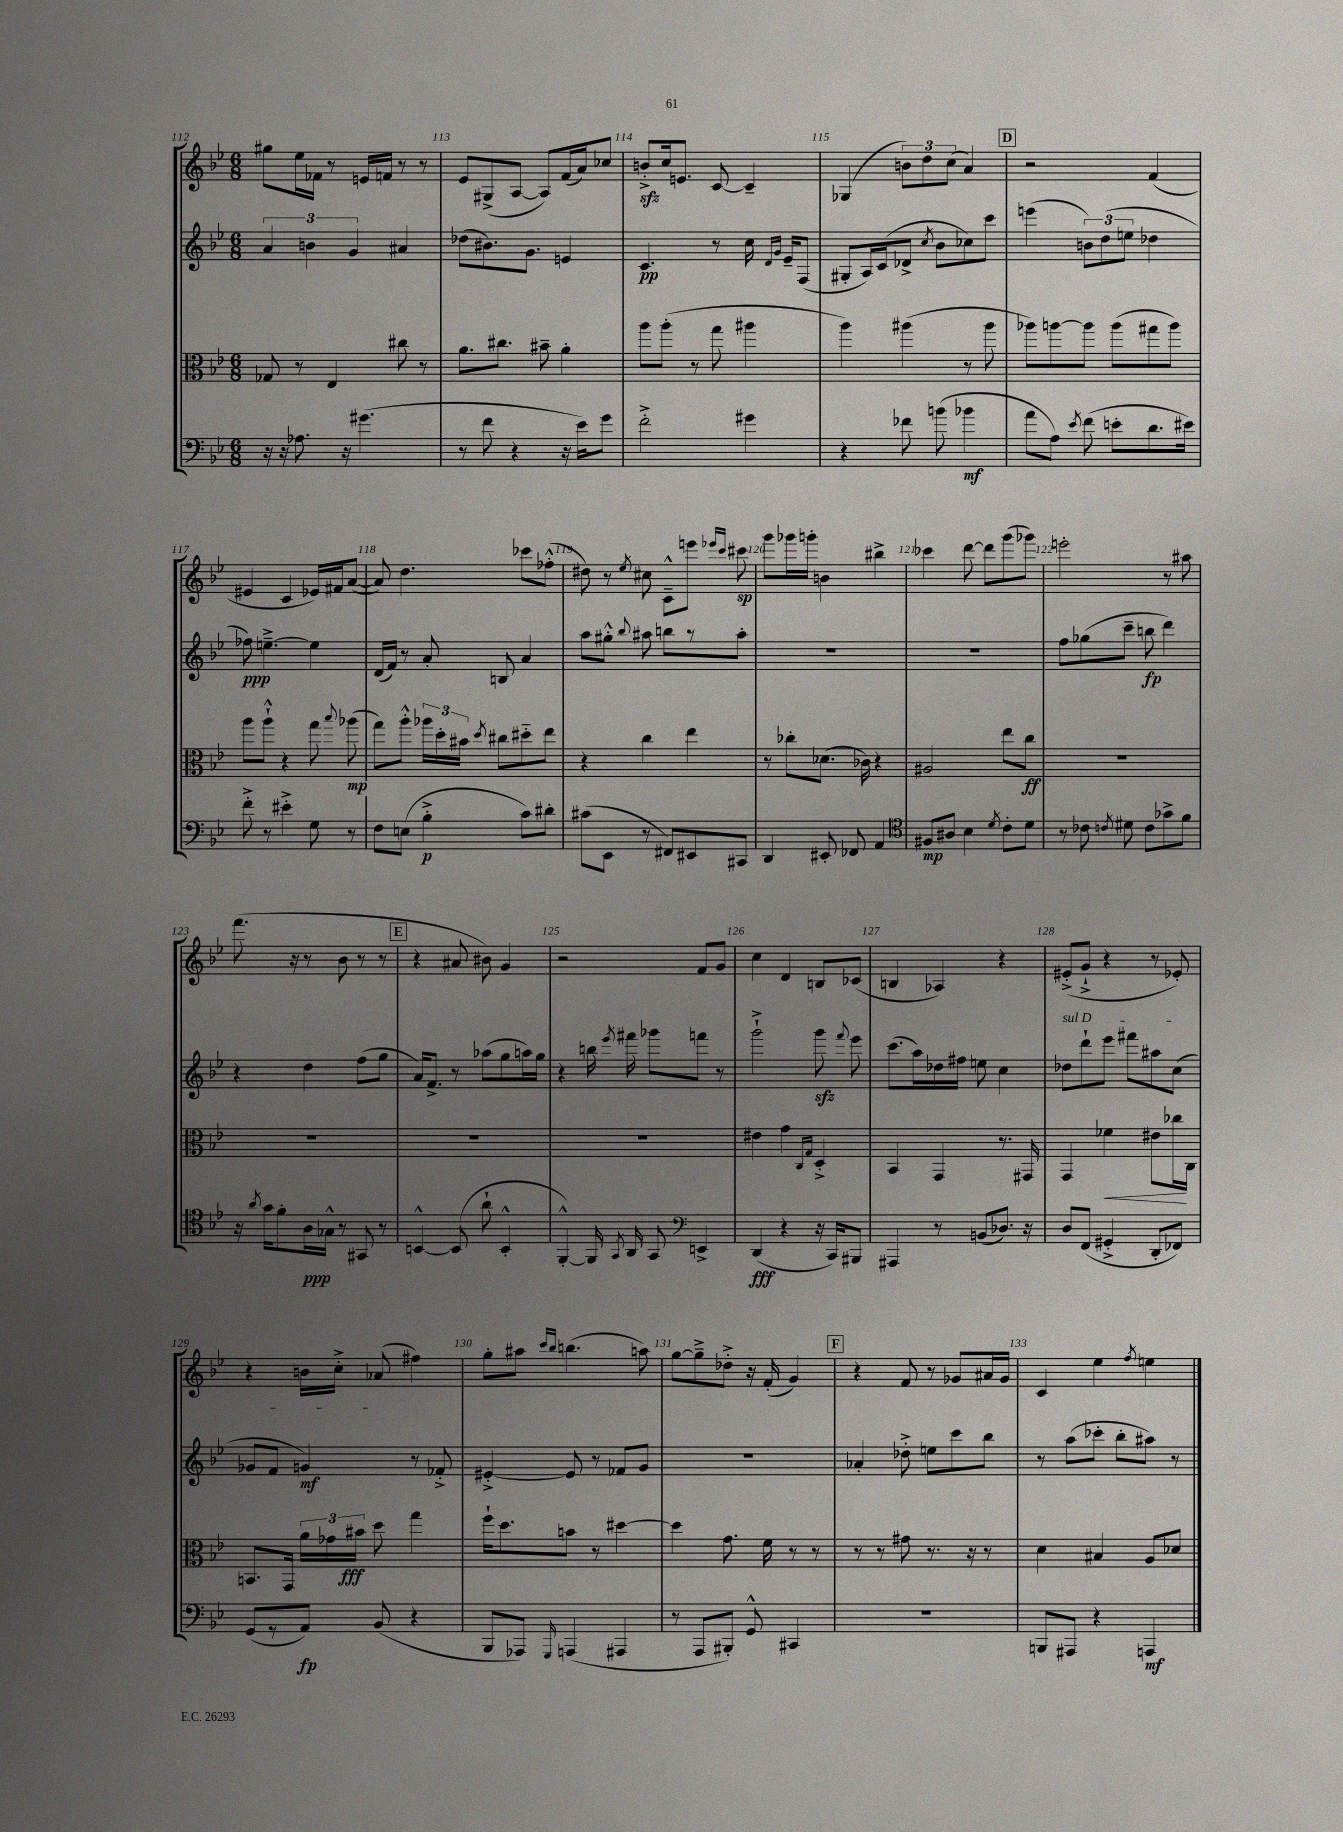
<<
\new StaffGroup <<
\new Staff = "s0" {
    \clef treble \key bes \major \numericTimeSignature \time 6/8
    \autoBeamOff gis''8[ ees''16 fes'16] r8 e'16[ f'16] r8 r8 |
    ees'8[ gis8->( a8]~ a8[) f'16( a'16) ces''8] |
    b'8[-.->\sfz c''16 e'8.] c'8~ c'4-- |
    ges4( \tuplet 3/2 { b'8[) d''8 c''8]( } a'4) |
    \mark \markup { \box "D" } r2 f'4( |
    eis'4 c'4 ees'16[) fis'16 a'8]~( |
    a'8) d''4. ces'''8[ fes''8]-.-^( |
    dis''8) r8 \acciaccatura { ees''8 } cis''8 c'8[---^ e'''8] \grace { ees'''16[ c'''16] } cis'''8\sp |
    g'''8[ ges'''16 g'''16]-. b'4 bis''4-> |
    ces'''4 d'''8~ d'''8[ g'''8( ges'''8]) |
    e'''2-. r8 ais''8 |
    f'''8.( r16 r8 bes'8 r8 r8 |
    \mark \markup { \box "E" } r4 ais'8 bis'8) g'4 |
    r2 f'8[ g'8] |
    c''4 d'4 b8[ ces'8]( |
    b4 aes4) r4 |
    eis'8[-.->( g'8]-!-> r4 r8 ees'8-.) |
    r4 b'16[ c''16]-.-> aes'8( fis''4) |
    g''8[-. ais''8] \grace { c'''16[ bes''16] } b''4.( a''8) |
    g''8[~ g''8---> des''8]-.-> r16 f'16-.( g'4) |
    \mark \markup { \box "F" } r4 f'8 r8 ges'8[ ais'16 ges'16] |
    c'4 ees''4 \acciaccatura { f''8 } e''4 \bar "|." |
}
\new Staff = "s1" {
    \clef treble \key bes \major \numericTimeSignature \time 6/8
    \autoBeamOff \tuplet 3/2 { a'4 b'4 g'4 } ais'4 |
    des''8[( bis'8.) g'8.] e'4 |
    c'4.\pp r8 c''16 \grace { d'16[ g'16] } ees'16[-- f8]( |
    gis8[-. a16) c'16( des'8]-> \acciaccatura { c''8 } bes'8[ ces''8) c'''8] |
    \mark \markup { \box "D" } e'''4( \tuplet 3/2 { b'8[) d''8( e''8] } des''4 |
    fes''8\ppp) e''4.~---> e''4 |
    d'16[( f'16]) r8 a'8-. b8 a'4 |
    a''8[ gis''8]-.-^ \appoggiatura { bes''8 } ais''8 b''8[ r8 ais''8]-. |
    R2. |
    R2. |
    f''8[ ges''8( c'''8]-- b''8\fp d'''4) |
    r4 d''4 f''8[( g''8] |
    \mark \markup { \box "E" } a'16[) f'8.]-> r8 aes''8[( g''8 a''16) g''16] |
    r4 b''16 \acciaccatura { ees'''8 } fis'''16 ges'''8[ f'''8] r8 |
    g'''2-!-> g'''8\sfz \appoggiatura { f'''8 } ees'''8 |
    c'''8.[( a''16) des''16 fis''16] e''8 c''4 |
    \once \override TextSpanner.bound-details.left.text = \markup { \italic "sul D" } des''8[\startTextSpan d'''8-! ees'''8] fis'''8[ ais''8 c''8]( |
    ges'8[ f'8] g'4\mf\stopTextSpan) r8 fes'8-.-> |
    eis'4~-.-> eis'8 r8 fes'8[ g'8] |
    R2. |
    \mark \markup { \box "F" } aes'4-. des''8-.-> e''8[ c'''8 bes''8] |
    r8 a''8[( ces'''8]-. bes''8[-. ais''8]) r8 \bar "|." |
}
\new Staff = "s2" {
    \clef alto \key bes \major \numericTimeSignature \time 6/8
    \autoBeamOff ges8 r8 ees4 cis''8 r8 |
    a'8.[ cis''8.] bis'8-- a'4-. |
    a''8[ a''8]-.( r8 g''8 ais''4 |
    a''4) ais''4( r8 ais''8 |
    \mark \markup { \box "D" } aes''8[) a''8~ a''8] a''8[( gis''8 a''8]) |
    a''8[ a''8]-!-^ r4 g''8 \appoggiatura { bes''8 } aes''8\mp( |
    g''8[) a''8]-.-^ \tuplet 3/2 { aes''16[ d''16-. bis'16] } \acciaccatura { d''8 } cis''8[ dis''8-_ ees''8] |
    r4 c''4 ees''4 |
    r8 ces''8[-. des'8.]( ces'16) r4 |
    ais2 ees''8[ c''8]\ff |
    R2. |
    R2. |
    \mark \markup { \box "E" } R2. |
    R2. |
    eis'4 g'4 \grace { c16[ g16] } d4-.-> |
    bes,4 g,4 r8. gis,16 |
    g,4 fes'4\< eis'8[ ces''16\! c16] |
    b,8.[ g,16] \tuplet 3/2 { a'16[ ges'16 bis'16]\fff } d''8 g''4 |
    f''16[-! d''8. b'8] r8 dis''4~ |
    dis''4 g'8. f'16 r8 r8 |
    \mark \markup { \box "F" } r8 r8 gis'8 r8. r16 r8 |
    d'4 bis4 a8[ des'8] \bar "|." |
}
\new Staff = "s3" {
    \clef bass \key bes \major \numericTimeSignature \time 6/8
    \autoBeamOff r16 r16 aes8. r16 gis'4.( |
    r8 f'8 r4 r16 ees'16[) g'8] |
    f'2-.-> gis'4 |
    r4 fes'8 b'8( bes'4\mf |
    \mark \markup { \box "D" } a'8[ a8]) \acciaccatura { ees'8 } f'8( e'8[-. d'8. eis'16]) |
    f'8-.-> r8 eis'4-.-> g8 r8 |
    f8[ e8]( bes4-.->\p c'8[) dis'8]-. |
    cis'8[( ees,8] r8 fis,8[) eis,8 cis,8] |
    d,4 eis,8-. fes,8 a,4 |
    \clef tenor fis8[\mp ais8] bes4 \acciaccatura { d'8 } c'8[-. d'8] |
    r8 ces'8 \acciaccatura { c'8 } dis'8 c'8[ ges'8-> f'8] |
    r16 \acciaccatura { a'8 } g'16[ f'8-. a16\ppp ges16]-^ r8 gis,8 r8 |
    \mark \markup { \box "E" } b,4~-^ b,8( a'8-! b,4-.-^ |
    f,4~-.-^) f,16 \acciaccatura { g,8 } a,16 g,8 \clef bass e,4-> |
    d,4\fff( r4 r16 c,16[) bis,,8] |
    ais,,4 r8 b,8[( des8.]) r16 |
    d8[ f,8]( gis,4-.-> d,8[-. fes,8]) |
    g,8[( r8 a,8]\fp) bes,8( r4 |
    bes,,8[ aes,,8]) \grace { g,,16 } a,,4( ais,,4 |
    r8 a,,8[ bis,,8]-.) g,8-^ cis,4 |
    \mark \markup { \box "F" } R2. |
    b,,8[ ais,,8] r4 a,,4\mf \bar "|." |
}
>>
>>
\layout { \context { \Score currentBarNumber = #112 \override BarNumber.break-visibility = ##(#f #t #t) barNumberVisibility = #all-bar-numbers-visible } }
